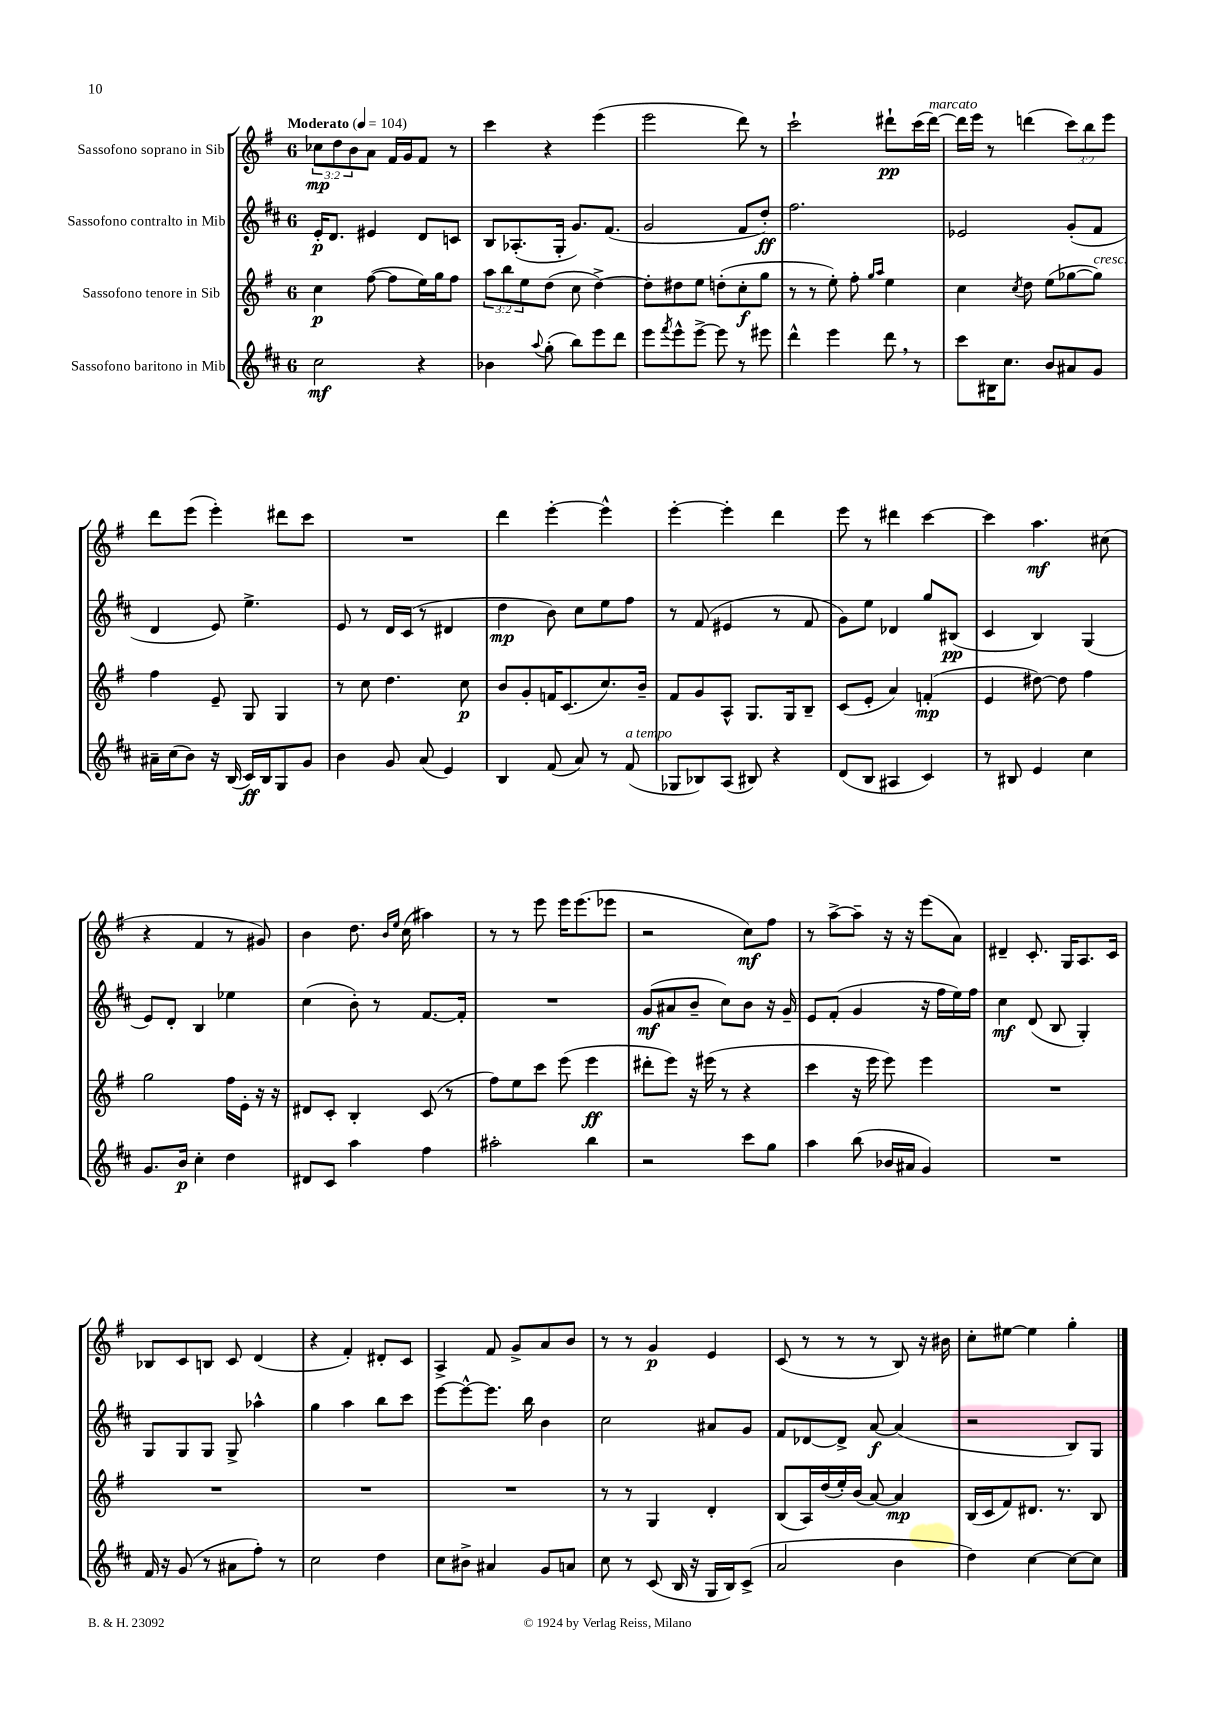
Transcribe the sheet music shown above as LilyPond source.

<<
\new StaffGroup <<
\new Staff = "s0" \with { instrumentName = "Sassofono soprano in Sib" } {
    \clef treble \key g \major \once \override Staff.TimeSignature.style = #'single-digit \time 6/8 \override Staff.TupletNumber.text = #tuplet-number::calc-fraction-text \tempo "Moderato" 4 = 104
    \tuplet 3/2 { ces''8\mp d''8 b'8 } a'8 fis'16 g'16 fis'8 r8 |
    c'''4 r4 e'''4( |
    e'''2 d'''8) r8 |
    c'''2-! dis'''8-!\pp c'''16( dis'''16~^\markup { \italic "marcato" }) |
    dis'''16 e'''16 r8 d'''4( \tuplet 3/2 { c'''8) b''8 e'''8 } |
    d'''8 e'''8( e'''4-.) dis'''8 c'''8 |
    R2. |
    d'''4 e'''4~-. e'''4-^ |
    e'''4~-. e'''4-. d'''4 |
    e'''8 r8 dis'''4 c'''4~ |
    c'''4 a''4.\mf cis''8( |
    r4 fis'4 r8 gis'8) |
    b'4 d''8. \grace { b'16 e''16 } c''16( ais''4) |
    r8 r8 e'''8 e'''16 e'''8.( ees'''8 |
    r2 c''8\mf) fis''8 |
    r8 a''8~-> a''8-- r16 r16 e'''8( a'8) |
    dis'4-- c'8.-. g16 a8. c'16 |
    bes8 c'8 b8 c'8 d'4( |
    r4 fis'4-.) dis'8-. c'8 |
    a4-> fis'8 g'8-> a'8 b'8 |
    r8 r8 g'4\p e'4 |
    c'8( r8 r8 r8 b8) r16 bis'16 |
    c''8-. eis''8~ eis''4 g''4-. \bar "|." |
}
\new Staff = "s1" \with { instrumentName = "Sassofono contralto in Mib" } {
    \clef treble \key d \major \once \override Staff.TimeSignature.style = #'single-digit \time 6/8
    e'16-.\p d'8. eis'4 d'8 c'8 |
    b8 aes8.-.( g16-. g'8.) fis'8.( |
    g'2 fis'8 d''8-.\ff) |
    fis''2. |
    ees'2 g'8-.( fis'8 |
    d'4 e'8) e''4.-> |
    e'8 r8 d'16 cis'16( r8 dis'4 |
    d''4\mp b'8) cis''8 e''8 fis''8 |
    r8 fis'8( eis'4 r8 fis'8 |
    g'8) e''8 des'4 g''8 bis8\pp( |
    cis'4 b4) g4( |
    e'8) d'8-. b4 ees''4 |
    cis''4( b'8-.) r8 fis'8.~ fis'16-. |
    R2. |
    g'8\mf( ais'8 b'8-- cis''8) b'8 r16 g'16-- |
    e'8 fis'8-.( g'4 r16 fis''16 e''16) fis''16 |
    cis''4\mf d'8( b8 g4-.) |
    g8 g8 g8 g8-> aes''4-^ |
    g''4 a''4 b''8 cis'''8 |
    e'''8~ e'''8~-^ e'''8. b''16 b'4 |
    cis''2 ais'8 g'8 |
    fis'8 des'8~ des'8-> a'8~\f a'4( |
    r2 b8) g8 \bar "|." |
}
\new Staff = "s2" \with { instrumentName = "Sassofono tenore in Sib" } {
    \clef treble \key g \major \once \override Staff.TimeSignature.style = #'single-digit \time 6/8 \override Staff.TupletNumber.text = #tuplet-number::calc-fraction-text
    c''4\p fis''8~( fis''8 e''16) g''16 fis''8 |
    \tuplet 3/2 { a''8 b''8 e''8 } d''8( c''8 d''4~->) |
    d''8-. dis''8 e''8 d''8-.( c''8-.\f g''8 |
    r8 r8 e''8-.) fis''8-. \grace { g''16 a''16 } e''4 |
    c''4 \acciaccatura { c''8 } d''8 e''8( ges''8~ ges''8^\markup { \italic "cresc." }) |
    fis''4 e'8-- g8 g4 |
    r8 c''8 d''4. c''8\p |
    b'8 g'8-. f'16 c'8.( c''8.) b'16-- |
    fis'8 g'8 a8-^ g8. g16 b8-- |
    c'8( e'8-. a'4) f'4-.\mp( |
    e'4 dis''8~) dis''8 fis''4 |
    g''2 fis''16 e'16-. r16 r16 |
    dis'8 c'8-. b4-. c'8( r8 |
    fis''8) e''8 c'''8 e'''8( e'''4\ff |
    dis'''8-. e'''8) r16 eis'''16( r8 r4 |
    c'''4 r16 e'''16 e'''8) e'''4 |
    R2. |
    R2. |
    R2. |
    R2. |
    r8 r8 g4 d'4-. |
    b8( a16) d''16( e''16-.) b'16( a'8~) a'4\mp |
    b16( c'16 fis'8) dis'8. r8. b8 \bar "|." |
}
\new Staff = "s3" \with { instrumentName = "Sassofono baritono in Mib" } {
    \clef treble \key d \major \once \override Staff.TimeSignature.style = #'single-digit \time 6/8
    cis''2\mf r4 |
    bes'4 \appoggiatura { a''8 } g''8-.( b''8) e'''8 d'''8 |
    e'''8 \acciaccatura { fis'''8 } e'''8-^ e'''8~-> e'''8 r8 eis'''8 |
    d'''4-^ e'''4 d'''8 \breathe r8 |
    cis'''8 bis16 cis''8. b'8 ais'8 g'8 |
    ais'16-- cis''16( b'8) r16 b16( cis'16\ff) b16 g8 g'8 |
    b'4 g'8 a'8( e'4) |
    b4 fis'8( a'8) r8 fis'8^\markup { \italic "a tempo" }( |
    ges8 bes8) a8( bis8) r4 |
    d'8( b8 ais4 cis'4) |
    r8 bis8 e'4 cis''4 |
    g'8. b'16\p cis''4-. d''4 |
    dis'8 cis'8 a''4 fis''4 |
    ais''2-. b''4 |
    r2 cis'''8 g''8 |
    a''4 b''8( bes'16 ais'16 g'4) |
    R2. |
    fis'16 r16 g'8( r8 ais'8 fis''8-.) r8 |
    cis''2 d''4 |
    cis''8 bis'8-> ais'4 g'8 a'8 |
    cis''8 r8 cis'8( b16 r16 g16 b16) cis'8->( |
    a'2 b'4 |
    d''4) cis''4~ cis''8~ cis''8 \bar "|." |
}
>>
>>
\layout { \context { \Score \remove "Bar_number_engraver" } }
